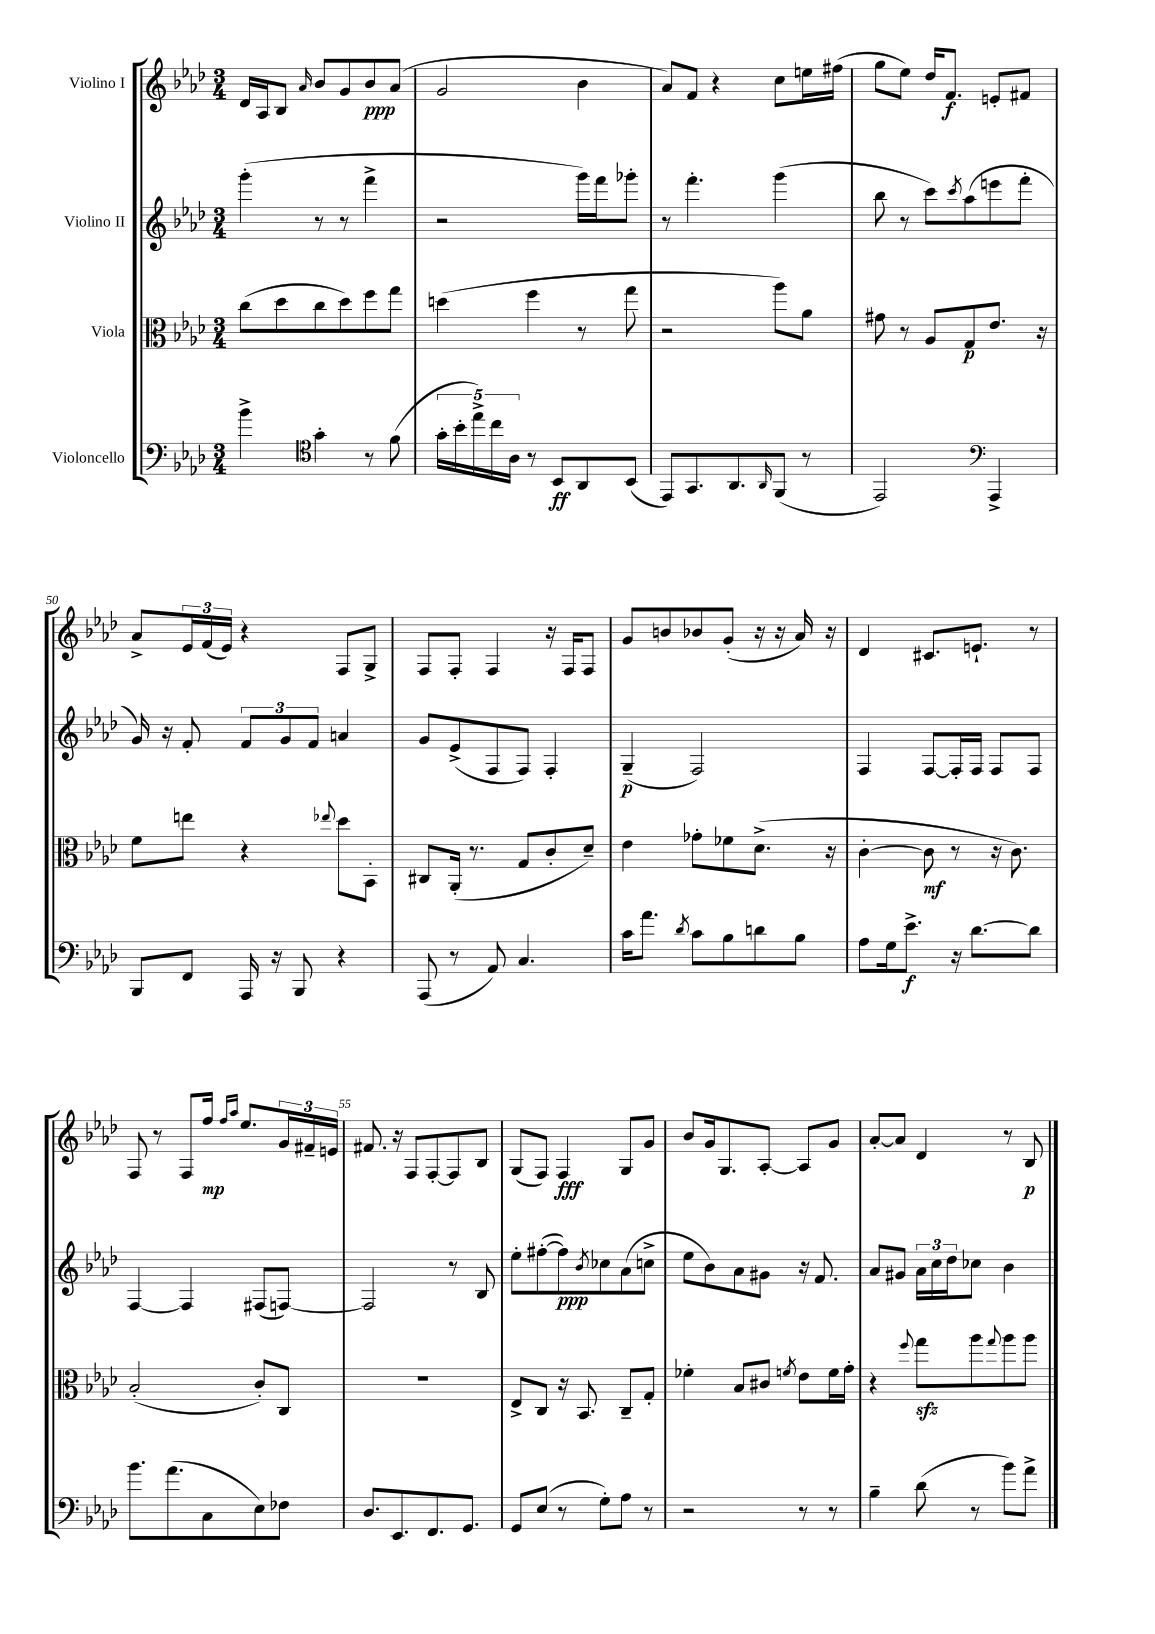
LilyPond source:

<<
\new StaffGroup <<
\new Staff = "s0" \with { instrumentName = "Violino I" } {
    \clef treble \key aes \major \numericTimeSignature \time 3/4
    des'16 aes16 bes8 \grace { aes'16 } bes'8 g'8 bes'8\ppp aes'8( |
    g'2 bes'4 |
    aes'8) f'8 r4 c''8 e''16 fis''16( |
    g''8 ees''8) des''16 f'8.\f e'8-. fis'8 |
    aes'8-> \tuplet 3/2 { ees'16 f'16( ees'16) } r4 f8 g8-> |
    f8 f8-. f4 r16 f16 f8 |
    g'8 b'8 bes'8 g'8-.( r16 r16 aes'16) r16 |
    des'4 cis'8. e'8.-! r8 |
    f8 r8 f8 f''16\mp \grace { f''16 aes''16 } ees''8. \tuplet 3/2 { g'16 fis'16-- e'16 } |
    fis'8. r16 f8 f8~-. f8 bes8 |
    g8( f8) f4\fff g8 g'8 |
    bes'8 g'16 g8. aes8~-. aes8 g'8 |
    aes'8~-. aes'8 des'4 r8 bes8\p \bar "|." |
}
\new Staff = "s1" \with { instrumentName = "Violino II" } {
    \clef treble \key aes \major \numericTimeSignature \time 3/4
    g'''4-.( r8 r8 f'''4-> |
    r2 g'''16) f'''16 ges'''8-. |
    r8 f'''4.-. g'''4( |
    bes''8 r8 c'''8) \acciaccatura { c'''8 } aes''8( e'''8 f'''8-. |
    g'16) r16 f'8-. \tuplet 3/2 { f'8 g'8 f'8 } a'4 |
    g'8 ees'8->( f8 f8) f4-. |
    g4--\p( f2) |
    f4 f8~ f16-. f16 f8 f8 |
    f4~ f4 fis8( f8~) |
    f2 r8 bes8 |
    ees''8-. fis''8~-.( fis''8\ppp) \acciaccatura { bes'8 } ces''8 aes'8( c''8-> |
    ees''8 bes'8) aes'8 gis'8 r16 f'8. |
    aes'8 gis'8 \tuplet 3/2 { aes'16 c''16 des''16 } ces''8 bes'4 \bar "|." |
}
\new Staff = "s2" \with { instrumentName = "Viola" } {
    \clef alto \key aes \major \numericTimeSignature \time 3/4
    c''8( des''8 c''8 des''8) f''8 g''8 |
    d''4( f''4 r8 g''8 |
    r2 aes''8) aes'8 |
    gis'8 r8 aes8 g8\p ees'8. r16 |
    f'8 e''8 r4 \appoggiatura { ees''8 } des''8 bes,8-. |
    cis8 aes,16-.( r8. g8 c'8-. des'8--) |
    ees'4 ges'8-. fes'8 des'8.->( r16 |
    c'4~-. c'8\mf r8 r16 c'8.) |
    bes2-.( c'8-.) c8 |
    R2. |
    ees8-> c8 r16 bes,8. c8-- g8-. |
    fes'4-. bes8 cis'8 \acciaccatura { f'8 } ees'8 f'16 g'16-. |
    r4 \appoggiatura { f''8 } g''8\sfz aes''8 \appoggiatura { g''8 } aes''8 aes''8 \bar "|." |
}
\new Staff = "s3" \with { instrumentName = "Violoncello" } {
    \clef bass \key aes \major \numericTimeSignature \time 3/4
    bes'4-> \clef tenor g'4-. r8 f'8( |
    \tuplet 5/4 { g'16-. bes'16-. ees''16->) c''16 aes16 } r8 bes,8\ff aes,8 bes,8( |
    ees,8) g,8. aes,8. \grace { aes,16 } f,8( r8 |
    ees,2) \clef bass aes,,4-> |
    bes,,8 f,8 aes,,16 r16 bes,,8 r4 |
    aes,,8( r8 aes,8) c4. |
    c'16 aes'8. \acciaccatura { des'8 } c'8 bes8 d'8 bes8 |
    aes8 g16 ees'8.->\f r16 des'8.~ des'8 |
    bes'8. aes'8.( c8 ees8) fes8 |
    des8. ees,8. f,8. g,8. |
    g,8 ees8( r8 g8-.) aes8 r8 |
    r2 r8 r8 |
    bes4-- des'8( r8 bes'8) aes'8-> \bar "|." |
}
>>
>>
\layout { \context { \Score currentBarNumber = #46 \override BarNumber.break-visibility = ##(#f #t #t) barNumberVisibility = #(every-nth-bar-number-visible 5) } }
